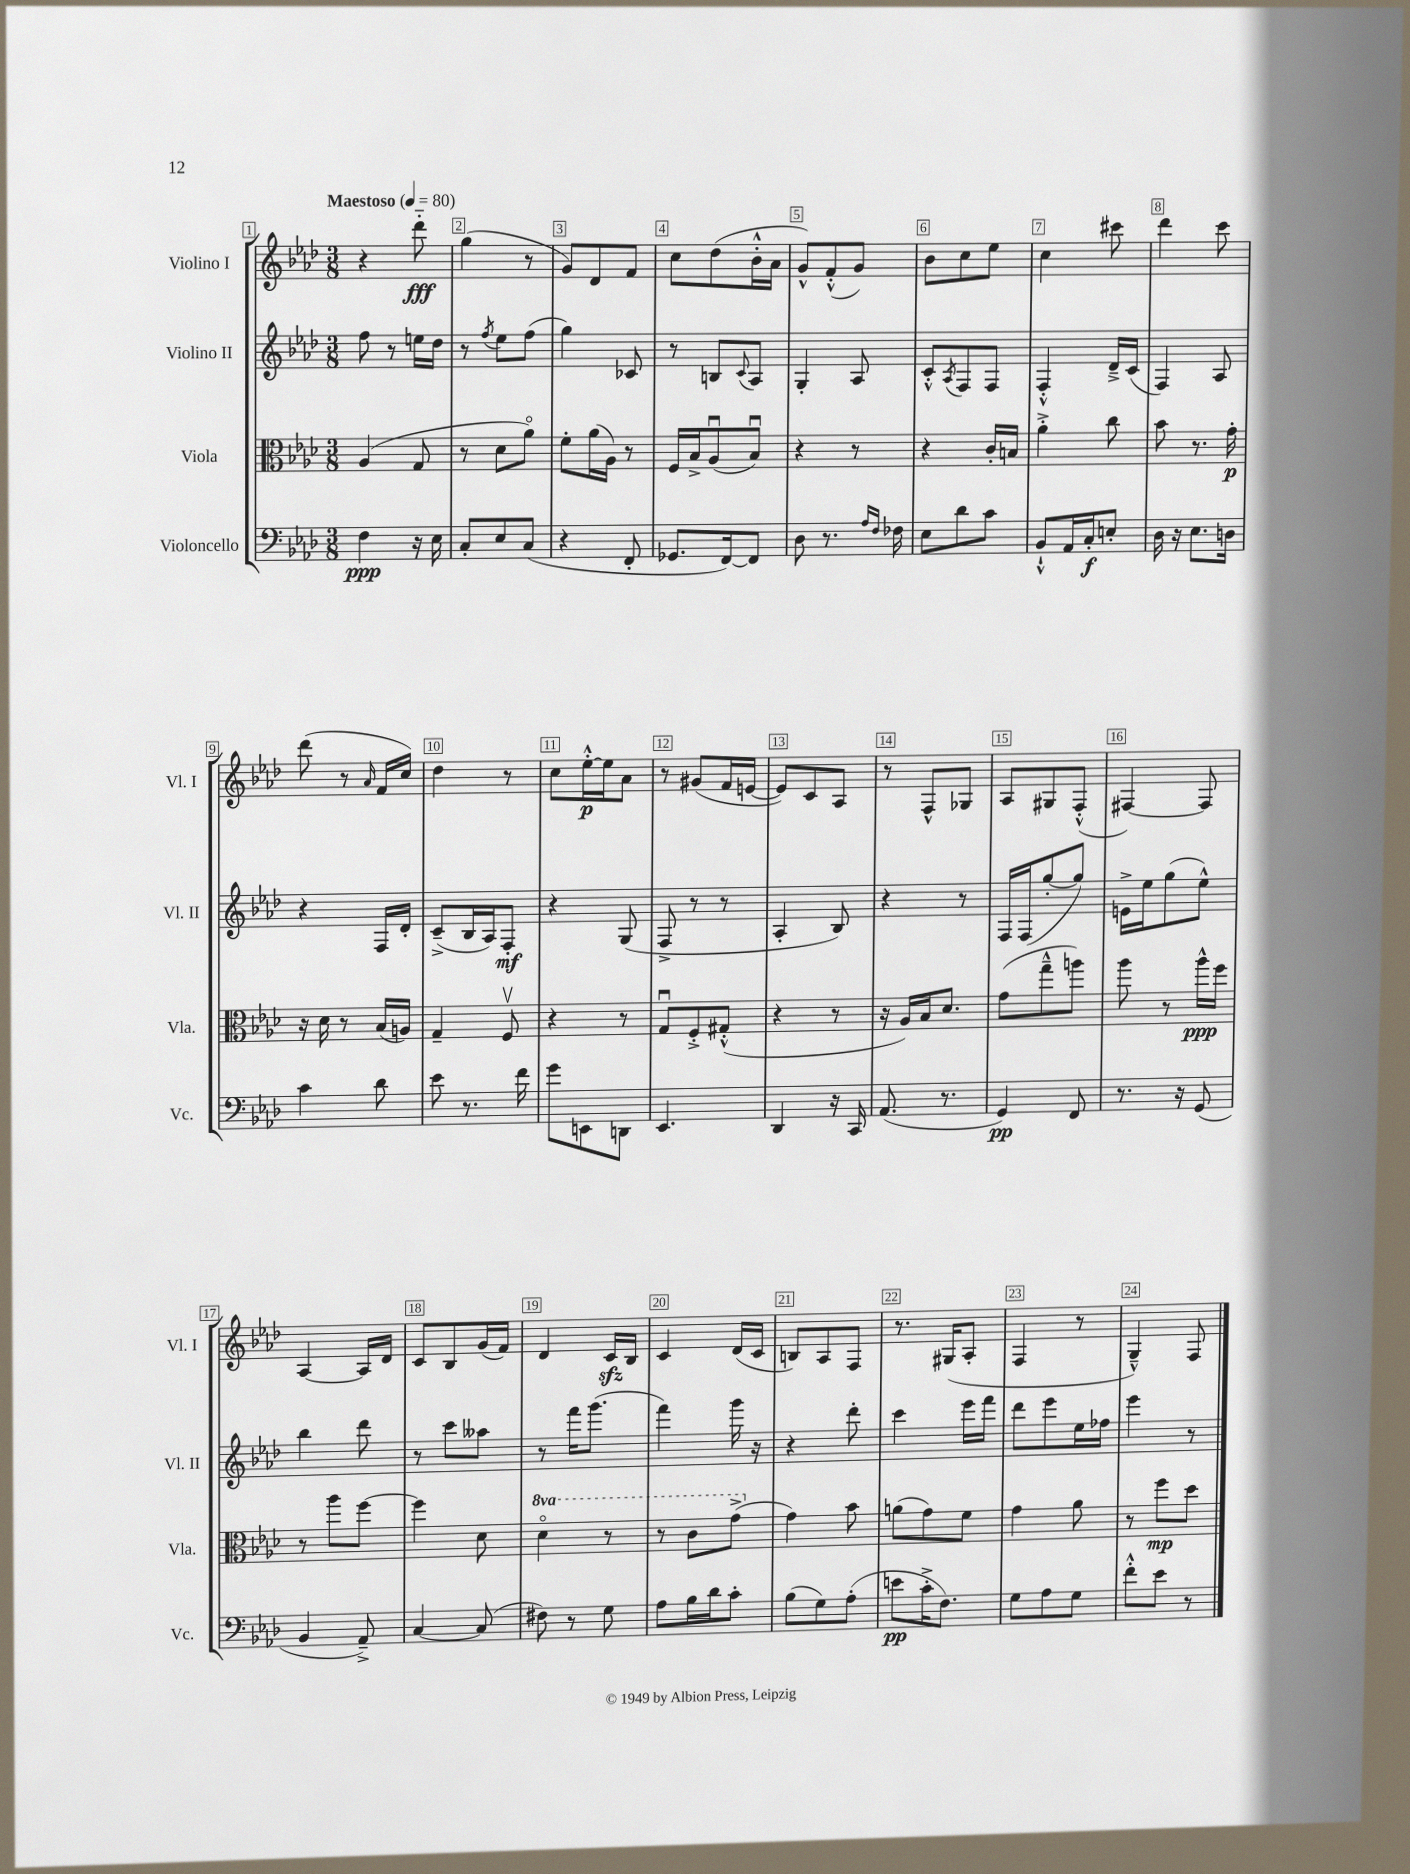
<<
\new StaffGroup <<
\new Staff = "s0" \with { instrumentName = "Violino I" shortInstrumentName = "Vl. I" } {
    \clef treble \key aes \major \numericTimeSignature \time 3/8 \tempo "Maestoso" 4 = 80
    r4 des'''8-_\fff |
    g''4( r8 |
    g'8) des'8 f'8 |
    c''8 des''8( bes'16-.-^ aes'16 |
    g'8-^) f'8-.-^( g'8) |
    bes'8 c''8 ees''8 |
    c''4 cis'''8 |
    des'''4 c'''8 |
    des'''8( r8 \grace { aes'16 } f'16 c''16) |
    des''4 r8 |
    c''8 ees''16~-.-^\p ees''16 aes'8 |
    r8 gis'8( f'16 e'16~ |
    e'8) c'8 aes8 |
    r8 f8-^ ges8 |
    aes8 gis8 f8-.-^( |
    fis4~) fis8 |
    aes4~ aes16 des'16 |
    c'8 bes8 g'16( f'16) |
    des'4 c'16\sfz bes16 |
    c'4 des'16( c'16 |
    b8) aes8 f8 |
    r8. gis16( aes8-. |
    f4 r8 |
    g4---^) f8 \bar "|." |
}
\new Staff = "s1" \with { instrumentName = "Violino II" shortInstrumentName = "Vl. II" } {
    \clef treble \key aes \major \numericTimeSignature \time 3/8
    f''8 r8 e''16 des''16 |
    r8 \acciaccatura { f''8 } ees''8 f''8( |
    g''4) ces'8 |
    r8 b8 \appoggiatura { c'8 } aes8 |
    g4-. aes8 |
    c'8-.-^ \acciaccatura { aes8 } f8 f8 |
    f4-.-^ des'16---> c'16( |
    f4) aes8 |
    r4 f16 des'16-. |
    c'8--->( bes16 aes16) f8-.\mf |
    r4 g8( |
    f8-> r8 r8 |
    aes4-. bes8) |
    r4 r8 |
    f16 f16( g''8~-. g''8) |
    e'16-> ees''16 g''8( ees''8-^) |
    bes''4 des'''8 |
    r8 c'''8 aeses''8 |
    r8 f'''16 g'''8.( |
    f'''4) g'''16 r16 |
    r4 des'''8-. |
    c'''4 ees'''16 f'''16 |
    des'''8 ees'''8 ees''16 fes''16 |
    ees'''4 r8 \bar "|." |
}
\new Staff = "s2" \with { instrumentName = "Viola" shortInstrumentName = "Vla." } {
    \clef alto \key aes \major \numericTimeSignature \time 3/8 \set Staff.ottavationMarkups = #ottavation-simple-ordinals
    aes4( g8 |
    r8 des'8 aes'8\flageolet) |
    f'8-. aes'16( aes16) r8 |
    f16 bes16-> aes8\downbow( bes8\downbow) |
    r4 r8 |
    r4 c'16-. b16 |
    aes'4-.-> c''8 |
    bes'8 r8. g'16-.\p |
    r16 des'16 r8 bes16( a16) |
    g4-- f8\upbow |
    r4 r8 |
    g8\downbow f8-.-> gis8-.-^( |
    r4 r8 |
    r16 aes16) bes16 des'8. |
    g'8( g''8---^ a''8) |
    aes''8 r8 aes''16-^\ppp f''16 |
    r8 aes''8 f''8~ |
    f''4 des'8 |
    \ottava #1 des''4\flageolet r8 |
    r8 c''8 g''8->( \ottava #0 |
    g'4) bes'8 |
    a'8( g'8) f'8 |
    g'4 aes'8 |
    r8 f''8\mp des''8 \bar "|." |
}
\new Staff = "s3" \with { instrumentName = "Violoncello" shortInstrumentName = "Vc." } {
    \clef bass \key aes \major \numericTimeSignature \time 3/8
    f4\ppp r16 ees16 |
    c8-. ees8 c8( |
    r4 f,8-. |
    ges,8. f,16~) f,8 |
    des8 r8. \grace { aes16 f16 } fes16 |
    ees8 des'8 c'8 |
    bes,8-!-^ aes,16 c16-.\f e8-. |
    des16 r16 ees8. d16 |
    c'4 des'8 |
    ees'8 r8. f'16 |
    g'8 e,8 d,8 |
    ees,4. |
    des,4 r16 c,16 |
    aes,8.( r8. |
    g,4\pp) f,8 |
    r8. r16 g,8( |
    bes,4 aes,8--->) |
    c4~ c8( |
    fis8) r8 g8 |
    aes8 bes16 des'16 c'8-. |
    bes8( g8) aes8-.( |
    e'8\pp c'16-.-> f8.) |
    g8 aes8 g8 |
    f'8-.-^ ees'8 r8 \bar "|." |
}
>>
>>
\layout { \context { \Score \override BarNumber.break-visibility = ##(#f #t #t) barNumberVisibility = #all-bar-numbers-visible \override BarNumber.stencil = #(make-stencil-boxer 0.1 0.3 ly:text-interface::print) } }
